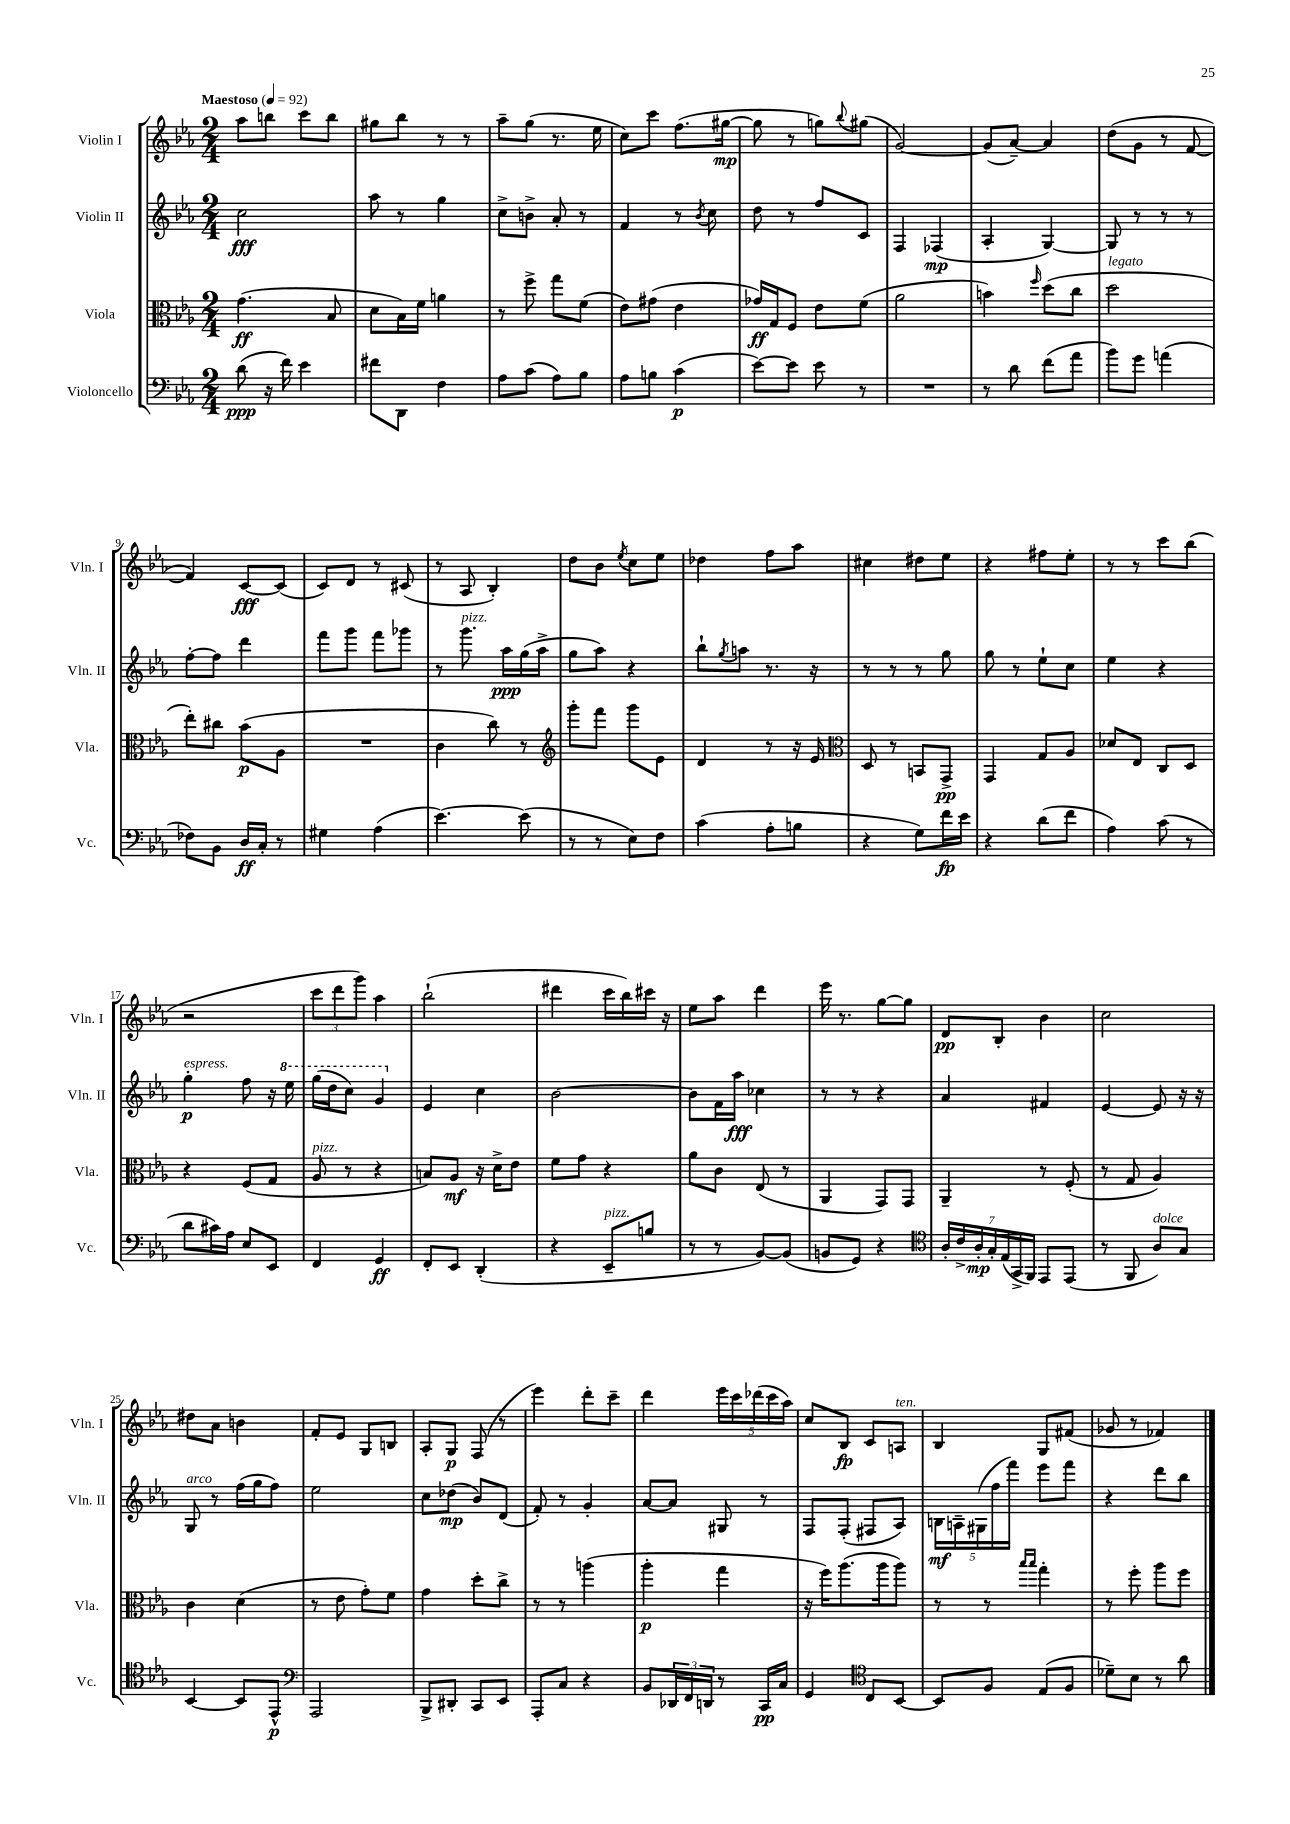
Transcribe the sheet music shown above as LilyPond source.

<<
\new StaffGroup <<
\new Staff = "s0" \with { instrumentName = "Violin I" shortInstrumentName = "Vln. I" } {
    \clef treble \key ees \major \numericTimeSignature \time 2/4 \tempo "Maestoso" 4 = 92
    aes''8 b''8 c'''8 b''8 |
    gis''8 bes''8 r8 r8 |
    aes''8-- g''8( r8. ees''16 |
    c''8) c'''8 f''8.( gis''16~\mp |
    gis''8 r8 g''8) \appoggiatura { bes''8 } gis''8( |
    g'2~) |
    g'8( aes'8~--) aes'4 |
    d''8( g'8 r8 f'8~ |
    f'4) c'8~\fff c'8( |
    c'8) d'8 r8 cis'8( |
    r8 aes8 bes4-.) |
    d''8 bes'8 \acciaccatura { ees''8 } c''8 ees''8 |
    des''4 f''8 aes''8 |
    cis''4 dis''8 ees''8 |
    r4 fis''8 ees''8-. |
    r8 r8 c'''8 bes''8( |
    r2 |
    \tuplet 3/2 { c'''8 d'''8 g'''8) } aes''4 |
    bes''2-!( |
    dis'''4 c'''16 bes''16) cis'''16 r16 |
    ees''8 aes''8 d'''4 |
    ees'''16 r8. g''8~ g''8 |
    d'8\pp bes8-. bes'4 |
    c''2 |
    dis''8 aes'8 b'4 |
    f'8-. ees'8 g8 b8 |
    aes8-. g8\p f8( r8 |
    ees'''4) d'''8-. c'''8-- |
    d'''4 \tuplet 5/4 { ees'''16 c'''16 des'''16( c'''16 aes''16) } |
    c''8 bes8\fp c'8 a8^\markup { \italic "ten." } |
    bes4 g8 fis'8( |
    ges'8 r8 fes'4) \bar "|." |
}
\new Staff = "s1" \with { instrumentName = "Violin II" shortInstrumentName = "Vln. II" } {
    \clef treble \key ees \major \numericTimeSignature \time 2/4
    c''2\fff |
    aes''8 r8 g''4 |
    c''8-> b'8-> aes'8-. r8 |
    f'4 r8 \acciaccatura { bes'8 } c''8 |
    d''8 r8 f''8 c'8 |
    f4 fes4\mp( |
    aes4-. g4~) |
    g8 r8 r8 r8 |
    f''8~-. f''8 d'''4 |
    f'''8 g'''8 f'''8 ges'''8 |
    r8 g'''8.^\markup { \italic "pizz." } aes''16\ppp g''16( aes''16-> |
    g''8 aes''8) r4 |
    bes''8-! \acciaccatura { g''8 } a''8 r8. r16 |
    r8 r8 r8 g''8 |
    g''8 r8 ees''8-! c''8 |
    ees''4 r4 |
    g''4-.\p^\markup { \italic "espress." } f''8 r16 \ottava #1 ees'''16 |
    g'''16( d'''16 c'''8) g''4 \ottava #0 |
    ees'4 c''4 |
    bes'2~ |
    bes'8 f'16 aes''16\fff ces''4 |
    r8 r8 r4 |
    aes'4 fis'4 |
    ees'4~ ees'8 r16 r16 |
    g8^\markup { \italic "arco" } r8 f''16( g''16 f''8) |
    ees''2 |
    c''8 des''8\mp( bes'8) d'8( |
    f'8-.) r8 g'4-. |
    aes'8~ aes'8 gis8 r8 |
    f8 f8-.( fis8 aes8) |
    \tuplet 5/4 { b16\mf a16-- gis16( f''16 f'''16) } ees'''8 f'''8 |
    r4 d'''8 bes''8 \bar "|." |
}
\new Staff = "s2" \with { instrumentName = "Viola" shortInstrumentName = "Vla." } {
    \clef alto \key ees \major \numericTimeSignature \time 2/4
    g'4.\ff( bes8 |
    d'8 bes16) f'16 a'4 |
    r8 f''8-> g''8 f'8( |
    ees'8) gis'8( ees'4 |
    ges'16\ff) g16 f8 ees'8 f'8( |
    aes'2 |
    b'4) \grace { f''16 } d''8( c''8 |
    d''2^\markup { \italic "legato" } |
    ees''8-.) cis''8 bes'8\p( aes8 |
    R2 |
    c'4 c''8) r8 |
    \clef treble g'''8-. f'''8 g'''8 ees'8 |
    d'4 r8 r16 ees'16 |
    \clef alto d8 r8 b,8 g,8->\pp |
    g,4 g8 aes8 |
    des'8 ees8 c8 d8 |
    r4 f8( g8 |
    aes8^\markup { \italic "pizz." } r8 r4 |
    b8) aes8\mf r16 d'16-> ees'8 |
    f'8 g'8 r4 |
    aes'8 c'8 ees8( r8 |
    aes,4 g,8) g,8 |
    aes,4-- r8 f8-.( |
    r8 g8 aes4) |
    c'4 d'4( |
    r8 ees'8 g'8-.) f'8 |
    g'4 d''8-. c''8-> |
    r8 r8 a''4( |
    aes''4-.\p g''4 |
    r16 f''16) aes''8.( aes''16 aes''8) |
    r8 r8 \grace { bes''16 bes''16 } g''4-. |
    r8 f''8-. aes''8 f''8 \bar "|." |
}
\new Staff = "s3" \with { instrumentName = "Violoncello" shortInstrumentName = "Vc." } {
    \clef bass \key ees \major \numericTimeSignature \time 2/4
    d'8\ppp( r16 f'16) ees'4 |
    fis'8 d,8 f4 |
    aes8 c'8( aes8) bes8 |
    aes8 b8 c'4\p( |
    ees'8~) ees'8 ees'8 r8 |
    R2 |
    r8 d'8 f'8( aes'8 |
    bes'8) g'8 a'4( |
    fes8) bes,8 d16\ff c16-. r8 |
    gis4 aes4( |
    ees'4.~) ees'8( |
    r8 r8 ees8) f8 |
    c'4( aes8-. b8 |
    r4 g8) f'16\fp ees'16 |
    r4 d'8( f'8 |
    aes4) c'8( r8 |
    d'8 cis'16) aes16 ees8 ees,8 |
    f,4 g,4\ff |
    f,8-. ees,8 d,4-.( |
    r4 ees,8--^\markup { \italic "pizz." } b8 |
    r8 r8 bes,8~) bes,8( |
    b,8 g,8) r4 |
    \clef tenor \tuplet 7/4 { aes16-. c'16-> aes16-.\mp g16-. ees16( g,16-> f,16) } ees,8 ees,8( |
    r8 f,8 aes8^\markup { \italic "dolce" }) g8 |
    bes,4~ bes,8 ees,8-^\p |
    \clef bass aes,,2 |
    bes,,8-> dis,8-. c,8 ees,8 |
    aes,,8-. c8 r4 |
    bes,8 \tuplet 3/2 { des,16 f,16 d,16 } r8 c,16\pp c16 |
    g,4 \clef tenor c8 bes,8~ |
    bes,8 f8 ees8( f8 |
    des'8--) bes8 r8 aes'8 \bar "|." |
}
>>
>>
